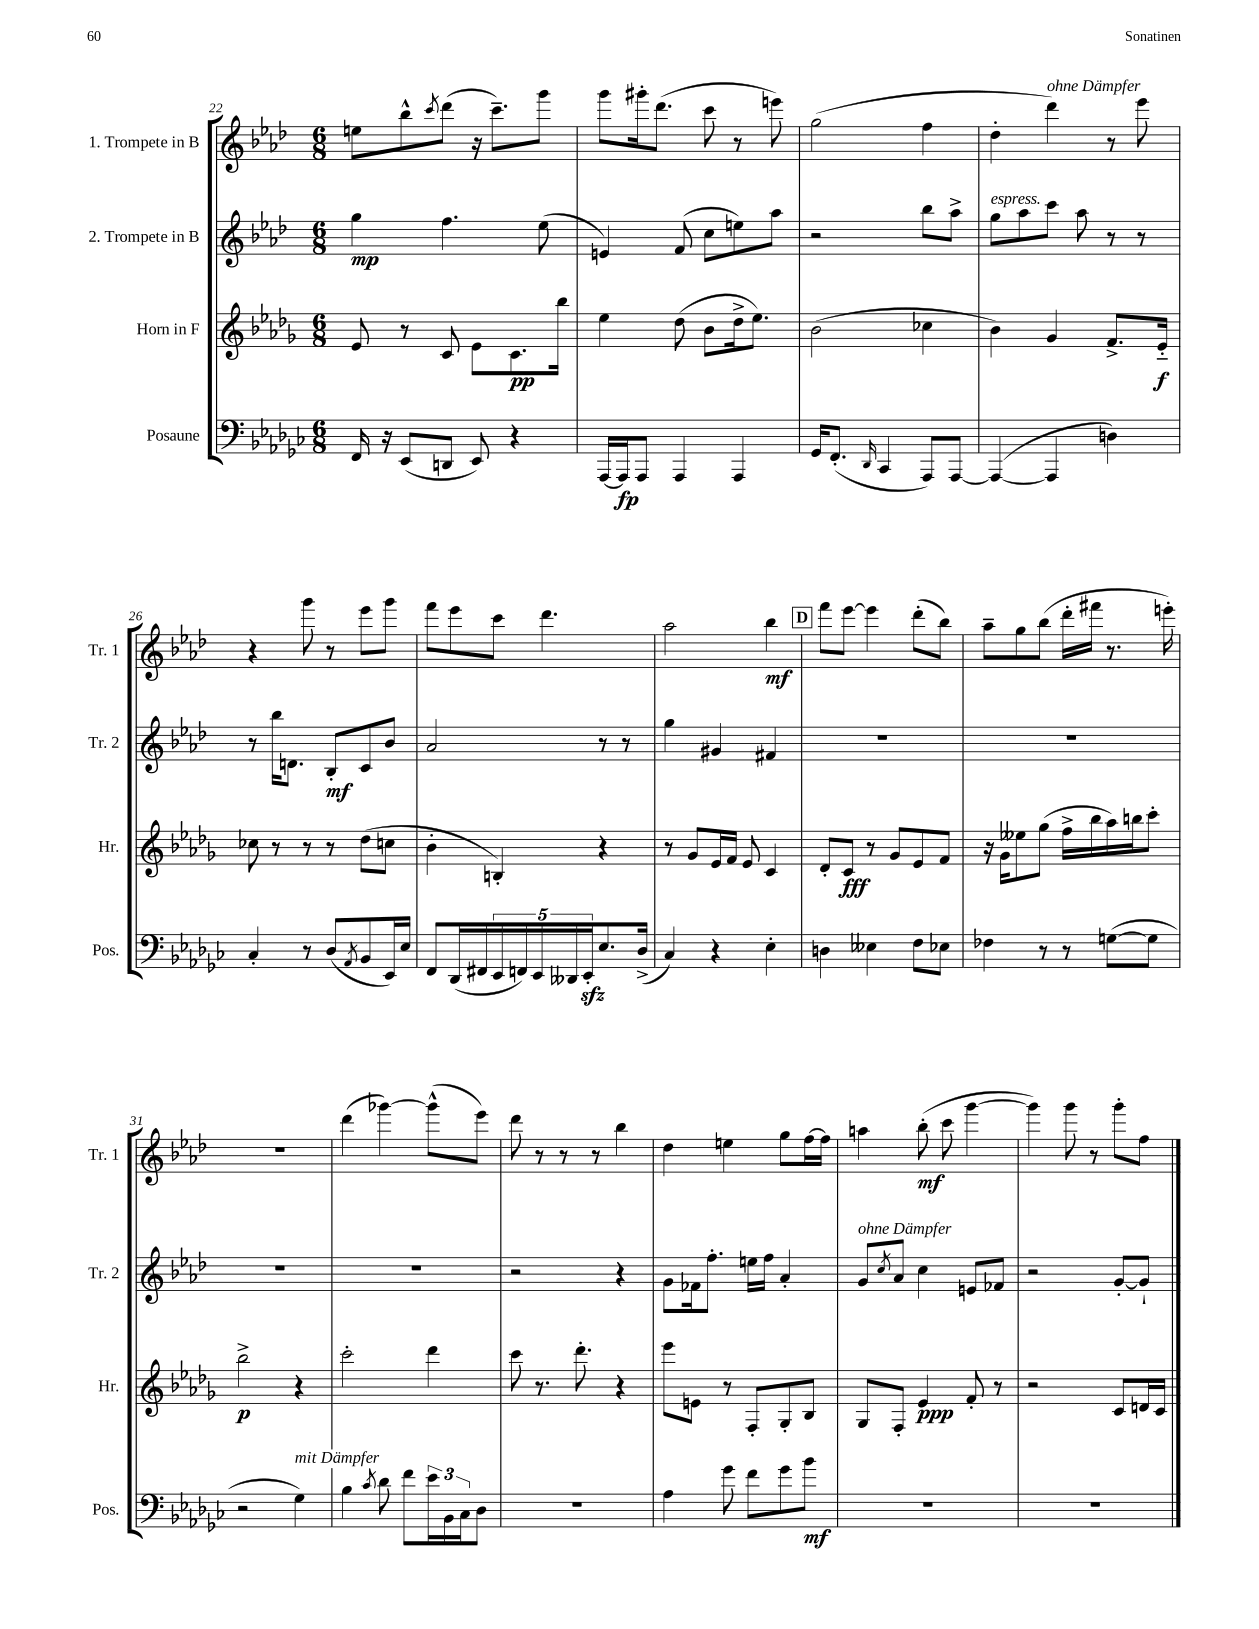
<<
\new StaffGroup <<
\new Staff = "s0" \with { instrumentName = "1. Trompete in B" shortInstrumentName = "Tr. 1" } {
    \clef treble \key aes \major \numericTimeSignature \time 6/8
    e''8 bes''8-^ \acciaccatura { c'''8 } des'''8( r16 c'''8.--) g'''8 |
    g'''8 gis'''16-. des'''8.( c'''8 r8 e'''8) |
    g''2( f''4 |
    des''4-. des'''4^\markup { \italic "ohne Dämpfer" }) r8 ees'''8 |
    r4 g'''8 r8 ees'''8 g'''8 |
    f'''8 ees'''8 c'''8 des'''4. |
    aes''2 bes''4\mf |
    \mark \markup { \box "D" } f'''8 ees'''8~ ees'''4 des'''8-.( bes''8) |
    aes''8-- g''8 bes''8( des'''16-. fis'''16 r8. e'''16-.) |
    R2. |
    des'''4( ges'''4~) ges'''8-^( ees'''8) |
    des'''8 r8 r8 r8 bes''4 |
    des''4 e''4 g''8 f''16~ f''16 |
    a''4 bes''8-.\mf( c'''8 g'''4~ |
    g'''4) g'''8 r8 g'''8-. f''8 \bar "|." |
}
\new Staff = "s1" \with { instrumentName = "2. Trompete in B" shortInstrumentName = "Tr. 2" } {
    \clef treble \key aes \major \numericTimeSignature \time 6/8
    g''4\mp f''4. ees''8( |
    e'4) f'8( c''8 e''8) aes''8 |
    r2 bes''8 aes''8-> |
    g''8^\markup { \italic "espress." } aes''8 c'''8 aes''8 r8 r8 |
    r8 bes''16 d'8. bes8-.\mf c'8 bes'8 |
    aes'2 r8 r8 |
    g''4 gis'4 fis'4 |
    \mark \markup { \box "D" } R2. |
    R2. |
    R2. |
    R2. |
    r2 r4 |
    g'8 fes'16 f''8.-. e''16 f''16 aes'4-. |
    g'8^\markup { \italic "ohne Dämpfer" } \acciaccatura { c''8 } aes'8 c''4 e'8 fes'8 |
    r2 g'8~-. g'8-! \bar "|." |
}
\new Staff = "s2" \with { instrumentName = "Horn in F" shortInstrumentName = "Hr." } {
    \clef treble \key des \major \numericTimeSignature \time 6/8
    ees'8 r8 c'8 ees'8 c'8.\pp bes''16 |
    ees''4 des''8( bes'8 des''16-> ees''8.) |
    bes'2( ces''4 |
    bes'4) ges'4 f'8.-> ees'16-_\f |
    ces''8 r8 r8 r8 des''8( c''8 |
    bes'4-. b4-.) r4 |
    r8 ges'8 ees'16 f'16 ees'8 c'4 |
    \mark \markup { \box "D" } des'8-. c'8\fff r8 ges'8 ees'8 f'8 |
    r16 ges'16 eeses''8 ges''8( f''16-> bes''16 aes''16) b''16 c'''8-. |
    bes''2->\p r4 |
    c'''2-. des'''4 |
    c'''8 r8. des'''8.-. r4 |
    ees'''8 e'8 r8 f8-. ges8-. bes8 |
    ges8 f8-. ees'4\ppp f'8-. r8 |
    r2 c'8 d'16 c'16 \bar "|." |
}
\new Staff = "s3" \with { instrumentName = "Posaune" shortInstrumentName = "Pos." } {
    \clef bass \key ges \major \numericTimeSignature \time 6/8
    f,16 r16 ees,8( d,8 ees,8) r4 |
    aes,,16~ aes,,16\fp aes,,8 aes,,4 aes,,4 |
    ges,16 f,8.-.( \grace { des,16 } ces,4 aes,,8) aes,,8~ |
    aes,,4~( aes,,4 d4) |
    ces4-. r8 des8( \acciaccatura { aes,8 } bes,8 ees,16) ees16 |
    f,8 des,16( fis,16 \tuplet 5/4 { ees,16 f,16) ees,16 deses,16 ees,16-.\sfz } ees8. des16->( |
    ces4) r4 ees4-. |
    \mark \markup { \box "D" } d4 eeses4 f8 ees8 |
    fes4 r8 r8 g8~( g8 |
    r2 ges4^\markup { \italic "mit Dämpfer" }) |
    bes4 \acciaccatura { ces'8 } des'8 f'8 \tuplet 3/2 { ees'16 bes,16 ces16 } des8 |
    R2. |
    aes4 ges'8 f'8 ges'8 bes'8\mf |
    R2. |
    R2. \bar "|." |
}
>>
>>
\layout { \context { \Score currentBarNumber = #22 } }
